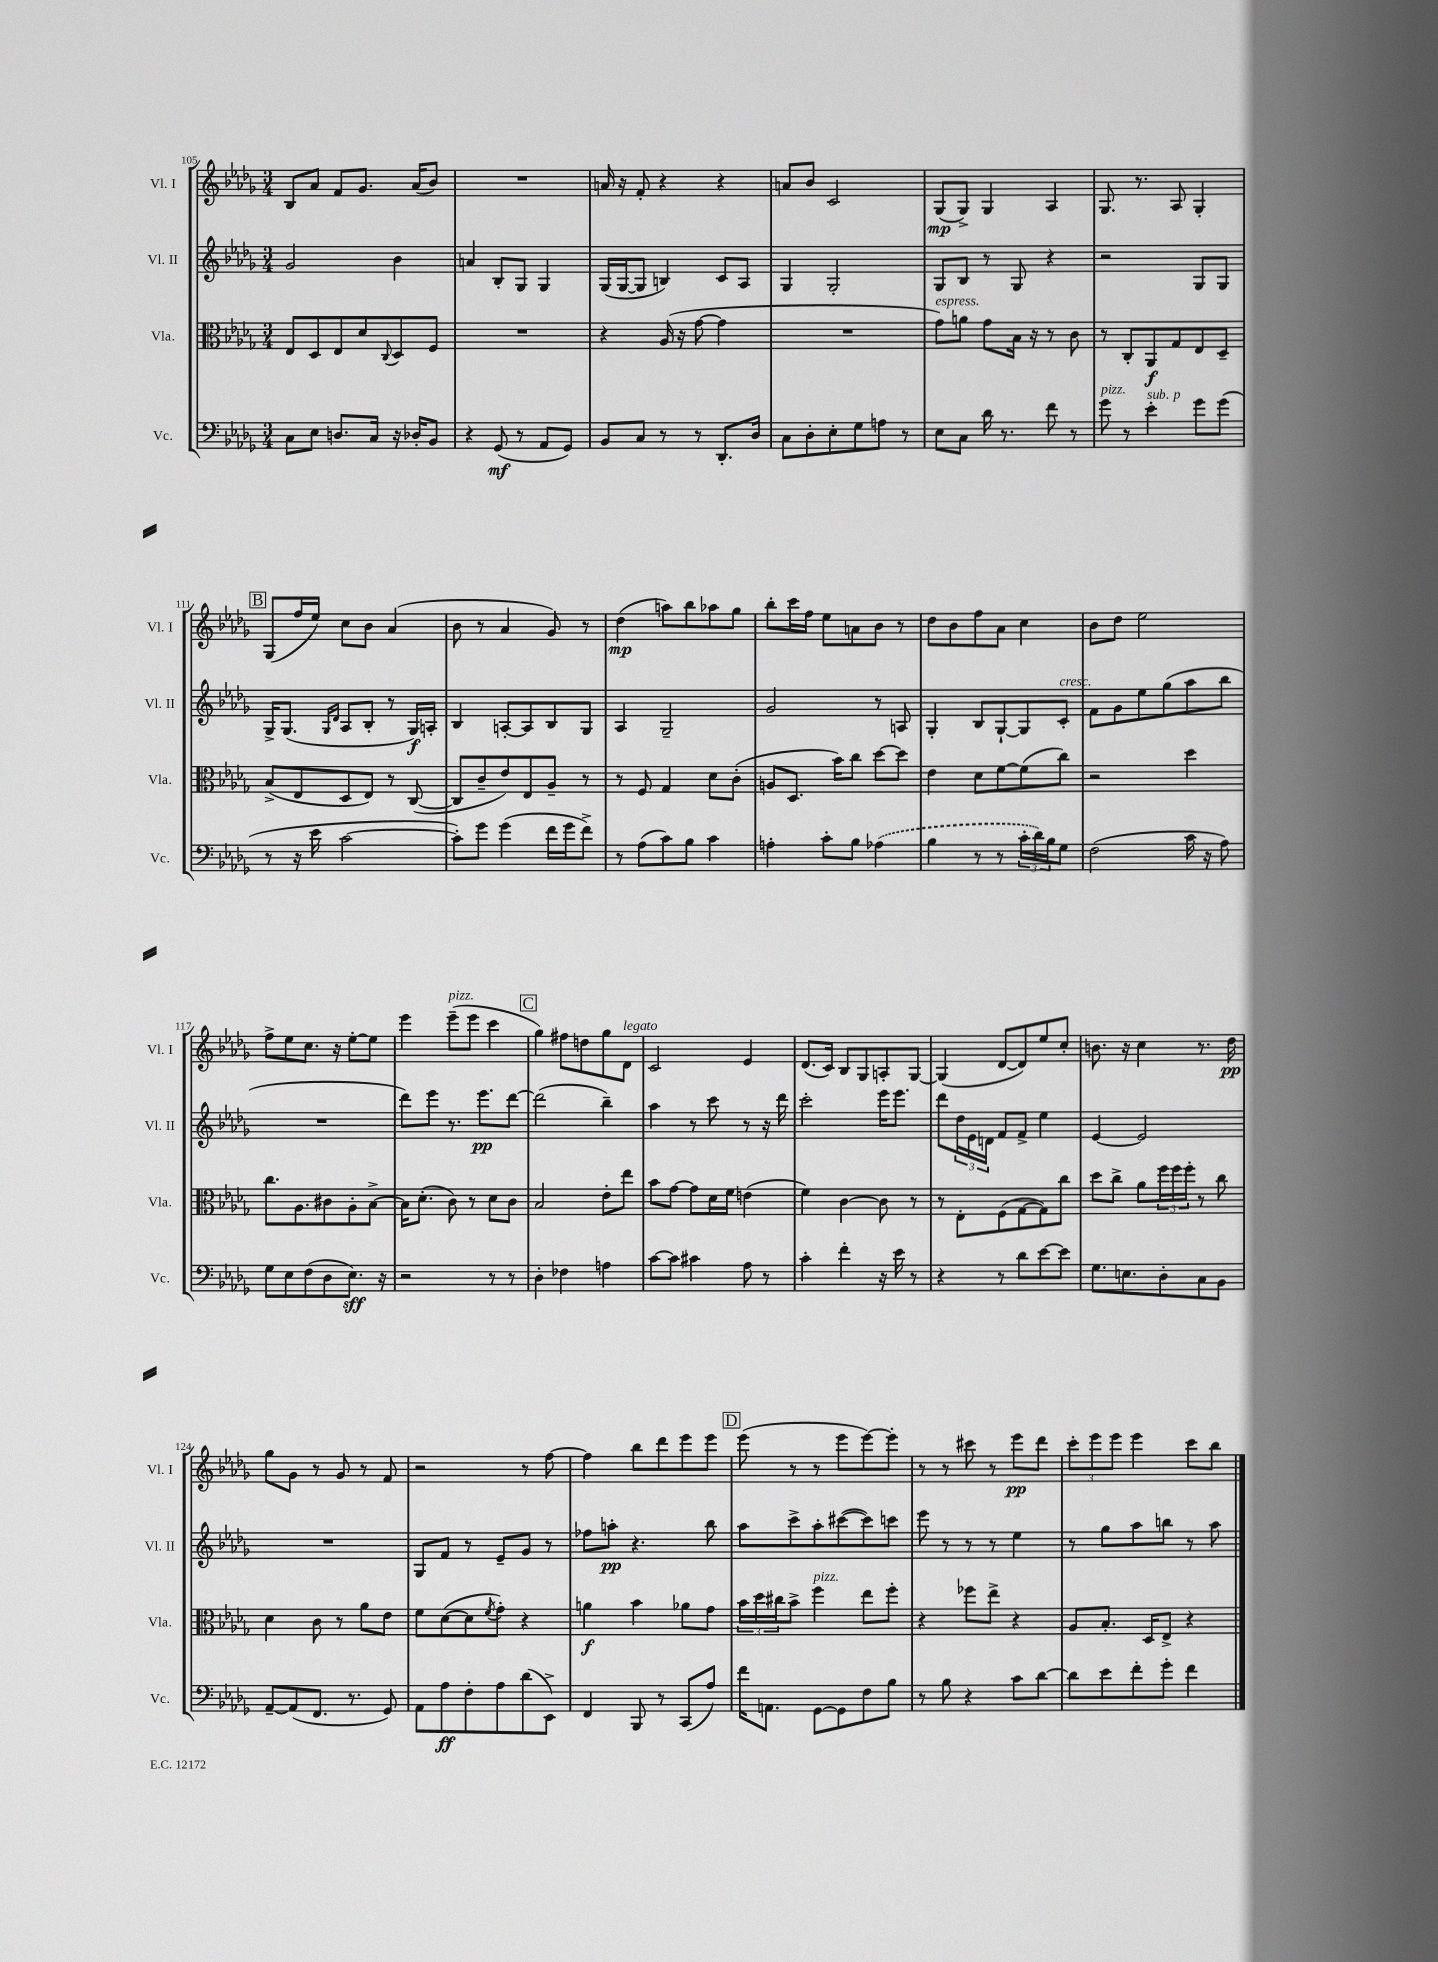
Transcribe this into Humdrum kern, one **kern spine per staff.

**kern	**kern	**kern	**kern
*staff4	*staff3	*staff2	*staff1
*clefF4	*clefC3	*clefG2	*clefG2
*k[b-e-a-d-g-]	*k[b-e-a-d-g-]	*k[b-e-a-d-g-]	*k[b-e-a-d-g-]
*M3/4	*M3/4	*M3/4	*M3/4
8C\L	8E-/L	2g-/	8B-/L
8E-\J	8D-/	.	8a-/J
8.D/L	8E-/	.	8f/L
.	8d-/	.	8.g-/J
16C/Jk	.	.	.
.	8qqC/	.	.
16r	8D-/	4b-\	.
16D-'/LK	.	.	(16a-/LK
8BB-/J	8F/J	.	8b-/J)
=	=	=	=
4r	2.r	4a/	2.r
(8GG-/	.	8B-'/L	.
8r	.	8G-/J	.
8AA-/L	.	4G-/	.
8GG-/J)	.	.	.
=	=	=	=
8BB-/L	4r	(16G-/LL	16a/
.	.	[16G-/J	16r
8C/J	.	8G-/]J	8f'/
8r	(16A-/	4B/)	4r
.	16r	.	.
8r	[8g-\	.	.
8.DD-'/L	4g-\]	8c/L	4r
.	.	8A-/J	.
16D-/Jk	.	.	.
=	=	=	=
8C\L	2.r	4G-/	8a/L
8D-'\	.	.	8b-/J
8E-'\	.	2G-'/	2c/
8G-\	.	.	.
8A\J	.	.	.
8r	.	.	.
=	=	=	=
8E-\L	8g-\L)	8G-/L	(8G-/L
8C\J	8a\J	8B-/J	8G-^/J)
16d-\	8g-\L	8r	4G-/
8.r	.	.	.
.	16B-\Jk	8G-/	.
.	16r	.	.
8f\	8r	4r	4A-/
8r	8c\	.	.
=	=	=	=
8g-\	8r	2r	8.G-/
8r	8C'/L	.	.
.	.	.	8.r
4e-'\	8AA-/	.	.
.	8G-/	.	8A-/
8g-\L	8E-/	8G-/L	4G-'/
(8g-\J	8D-~/J	8G-/J	.
=	=	=	=
8r	(8B-^/L	16G-^/LK	(8G-/L
.	.	(8.G-/J	.
16r	8E-/	.	16ff/L
16e-\	.	.	16ee-/JJ)
.	.	16qqG-/LL	.
.	.	16qqd-/JJ	.
[2c\	8D-/	8A-/L	8cc\L
.	8E-/J)	8B-'/J	8b-\J
.	8r	8r	(4a-/
.	([8C/	16G-/LL)	.
.	.	16A'/JJ	.
=	=	=	=
8c'\]L)	8C/]L	4B-/	8b-\
8g-\J	8c~/	.	8r
(4g-\	8e-/)	[8A'/L	4a-/
.	8E-/	8A/]	.
16f\LL	8A-~/J	8B-/	8g-/)
16g-\J	.	.	.
8f^\J)	8r	8G-/J	8r
=	=	=	=
8r	8r	4A-/	(4dd-\
(8A-\L	8F/	.	.
8c\)	4G-/	2G-~/	8aa\L)
8B-\J	.	.	8bb-\
4c\	8d-\L	.	8aa-\
.	(8c'\J	.	8gg-\J
=	=	=	=
4A'\	8A/L	2g-/	8bb-'\L
.	8.D-/J	.	16ccc\L
.	.	.	16ff\JJ
8c'\L	.	.	8ee-\L
.	16b-\LK)	.	.
8B-\J	8cc\J	.	8a\
(4A-\	[8dd-\L	8r	8b-\J
.	8dd-\]J	8A/	8r
=	=	=	=
4B-\	4e-\	4G-'/	8dd-\L
.	.	.	8b-\
8r	8d-\L	8B-/L	8ff\
8r	[8f\	[8G-`/	8a-\J
24c'\LL	(8f\]	8G-/]	4cc\
24d-\)	.	.	.
24B-\J	.	.	.
8G-\J	8cc\J)	8c'/J	.
=	=	=	=
(2F\	2r	8f\L	8b-\L
.	.	8g-\	8dd-\J
.	.	8ee-\	2ee-\
.	.	(8gg-\	.
16c\	4dd-\	8aa-\	.
16r	.	.	.
8A-\)	.	8bb-\J	.
=	=	=	=
8G-\L	8.cc\L	2.r	8ff^\L
8E-\	.	.	8ee-\
.	8.A-\	.	.
(8F\	.	.	8.cc\J
8D-\	8c#\	.	.
.	.	.	16r
8.E-\J)	8A-'\	.	[8ee-'\L
.	[8B-^\J	.	8ee-\]J
16r	.	.	.
=	=	=	=
2r	16B-\]LK	8ddd-\L)	4eee-\
.	(8.d-'\J	.	.
.	.	8eee-\J	.
.	8c\)	8.r	(8eee-~\L
.	8r	.	8eee-\J
.	.	8.eee-\L	.
8r	8d-\L	.	4ccc\
8r	8c\J	[8ddd-\J	.
=	=	=	=
4D-'\	2B-/	(2ddd-\]	4gg-\)
4F-\	.	.	8ff#\L
.	.	.	8dd\
4A\	8e-'\L	4bb-~\)	8gg-\
.	8ee-\J	.	8d-\J
=	=	=	=
[8c\L	8b-\L	4aa-\	2c/
8c\]J	[8g-\J	.	.
4c#\	8g-\]L	8r	.
.	16d-\L	8ccc\	.
.	16f\JJ	.	.
8A-\	(4e\	8r	4e-/
8r	.	16r	.
.	.	16ddd-\	.
=	=	=	=
4c'\	4f\)	2ccc'\	(8.d-/L
.	.	.	16c/Jk)
4f'\	[4c\	.	8B-/L
.	.	.	8G-/
16r	8c\]	16eee-\LK	8A'/
16e-\	.	8.eee-\J	.
8r	8r	.	[8G-/J
=	=	=	=
4r	8r	8ddd-\L	(4G-/]
.	8E-'\L	24dd-\L	.
.	.	24e-\	.
.	.	24d\JJ	.
8r	(8F\	8f/L	[8d-/L
8d-\L	[8G-\	8f^/J	8d-/])
[8e-\	8G-\])	4ee-\	8ee-/
8e-\]J	8cc\J	.	8cc'/J
=	=	=	=
8.G-\L	8dd-\L	[4e-/	8.b\
.	8cc^\J	.	.
8.E\	.	.	16r
.	8a-\L	2e-/]	4cc\
8D-'\	24ff\L	.	.
.	24ff\	.	.
.	24ff'\JJ	.	.
8C\	8r	.	8.r
8BB-\J	8cc\	.	.
.	.	.	16dd-\
=	=	=	=
[8AA-~/L	4d-\	2.r	8gg-\L
(8AA-/]	.	.	8g-\J
8.FF/J	8c\	.	8r
.	8r	.	8g-/
8.r	.	.	.
.	8a-\L	.	8r
8GG-/)	8e-\J	.	8f/
=	=	=	=
8AA-\L	8f\L	8G-/L	2r
8A-\	([8d-\	8f/J	.
8F'\	8d-\]	8r	.
.	8qf/	.	.
8A-\	8g-'\J)	8e-~/L	.
(8d-\	4r	8g-/J	8r
8EE-^\J)	.	8r	[8ff\
=	=	=	=
4FF/	4a\	8ff-\L	4ff\]
.	.	8aa'\J	.
8BBB-/	4b-\	4.r	8bb-\L
8r	.	.	8ddd-\
(8CC/L	8a-\L	.	8eee-\
8A-/J)	8g-\J	8bb-\	8eee-\J
=	=	=	=
16f\LK	24b-\LL	8aa-\L	(8eee-\
.	24dd-\	.	.
8.AA\J	.	.	.
.	24cc#\J	.	.
.	8b-^\J	8ccc^\	8r
[8GG-\L	4ff\	8aa-'\	8r
8GG-\]	.	([8ccc#\	8eee-\L
8F\	8ee-\L	8ccc#\])	[8eee-\)
8B-\J	8ff'\J	8ccc\J	8eee-'\]J
=	=	=	=
8r	4r	8eee-\	8r
8B-\	.	8r	8r
4r	8ff-\L	8r	8ccc#\
.	8ee-^\J	8r	8r
8c\L	4r	4ee-\	8eee-\L
[8d-\J	.	.	8ddd-\J
=	=	=	=
8d-\]L	8A-/L	8r	12ccc'\L
.	.	.	12eee-\
8e-\	8.B-'/J	8gg-\L	.
.	.	.	12eee-\J
8f'\	.	8aa-\	4eee-\
.	16D-/LK	.	.
8g-'\J	8E-^/J	8bb\J	.
4f\	4r	8r	8ccc\L
.	.	8aa-\	8bb-\J
==	==	==	==
*-	*-	*-	*-
